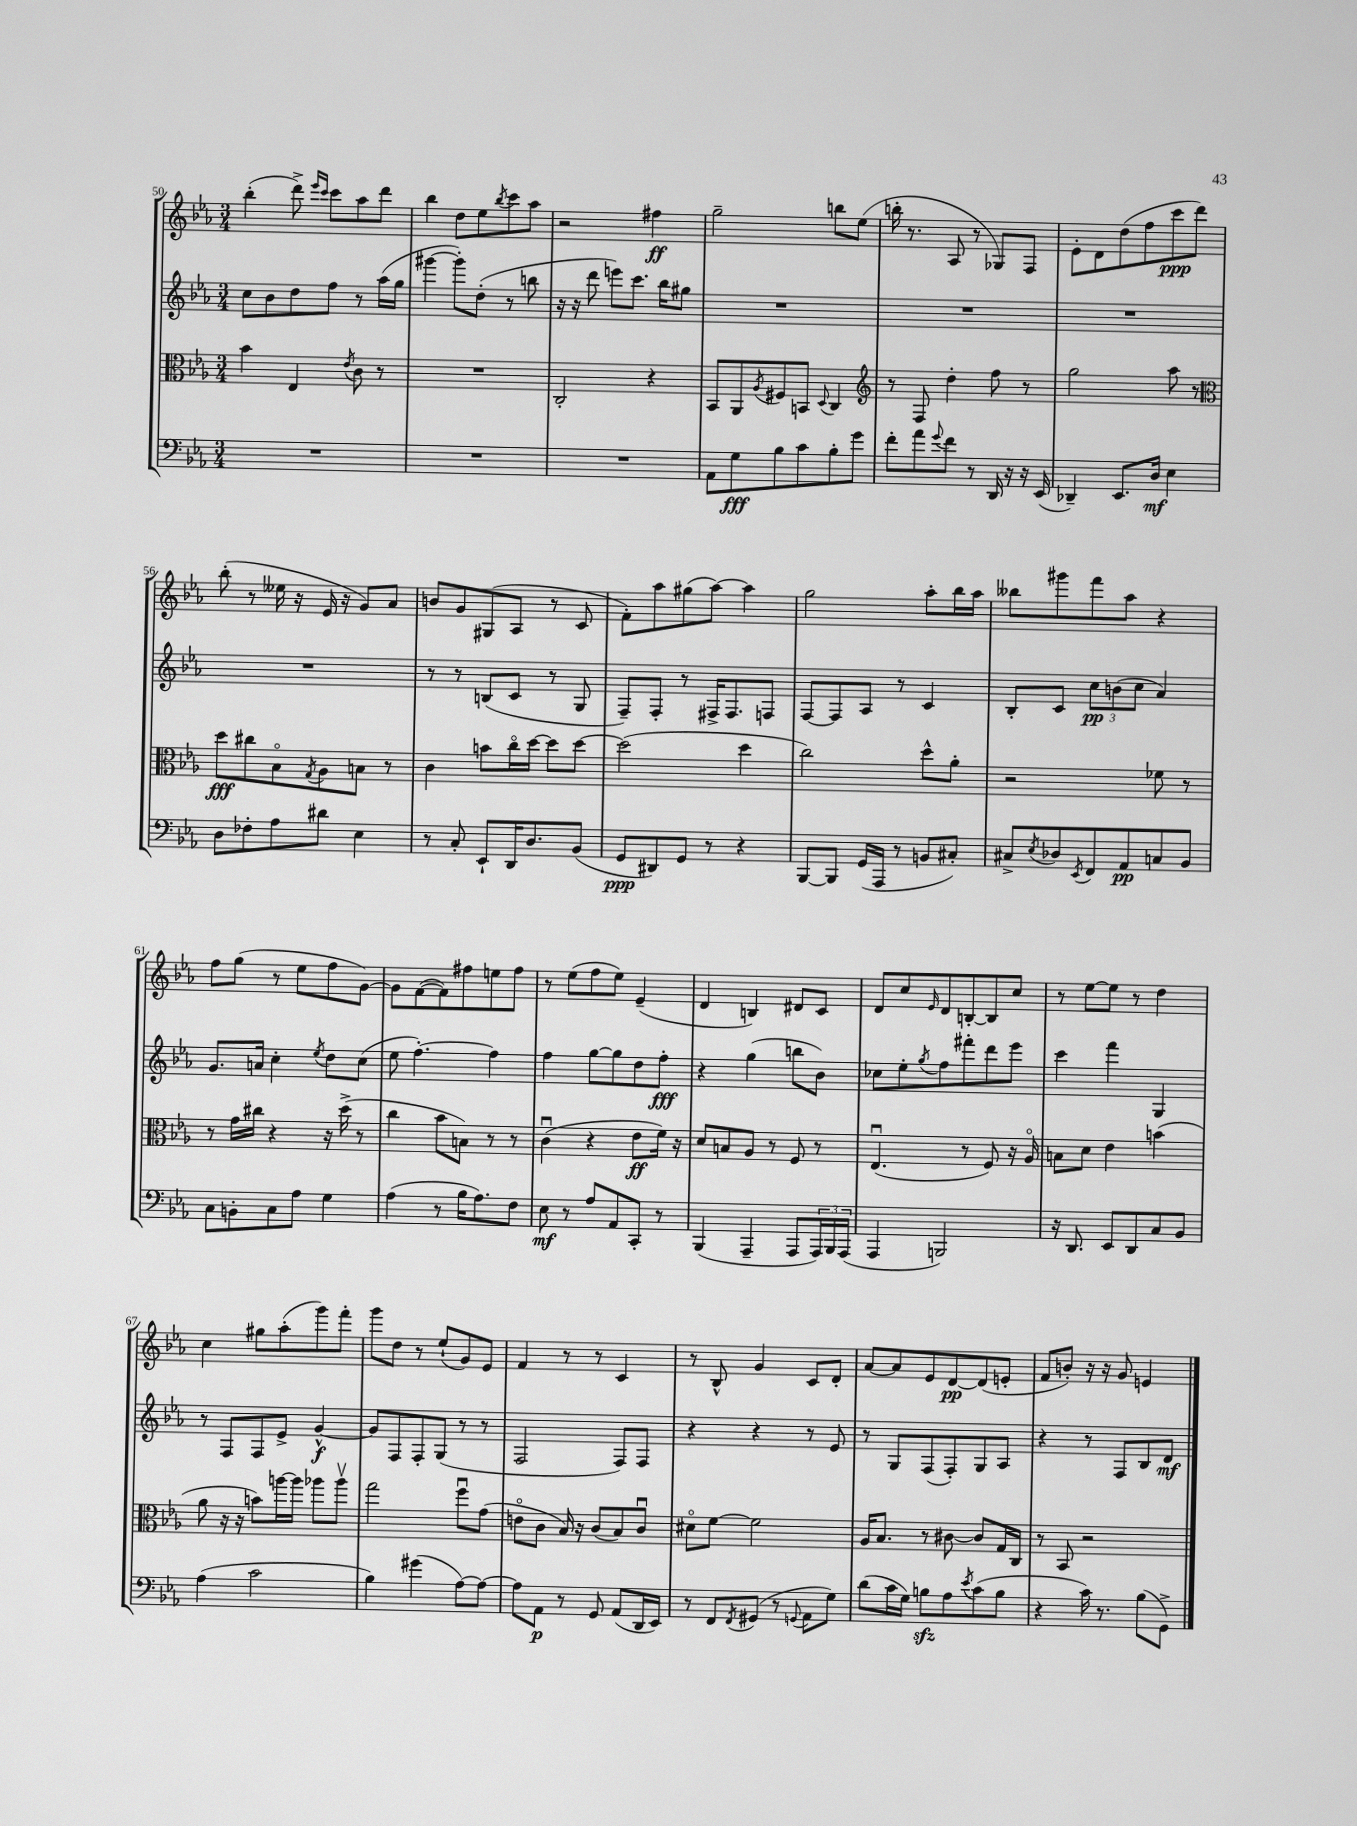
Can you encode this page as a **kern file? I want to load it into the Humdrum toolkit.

**kern	**kern	**kern	**kern
*staff4	*staff3	*staff2	*staff1
*clefF4	*clefC3	*clefG2	*clefG2
*k[b-e-a-]	*k[b-e-a-]	*k[b-e-a-]	*k[b-e-a-]
*M3/4	*M3/4	*M3/4	*M3/4
2.r	4b-	8cc	(4bb-'
.	.	8b-	.
.	4E-	8dd	8ddd^)
.	.	.	16qqeee-
.	.	.	16qqccc
.	.	8ff	8ccc
.	8qe-	.	.
.	8c	8r	8aa-
.	8r	(16aa-	8ddd
.	.	16gg	.
=	=	=	=
2.r	2.r	[4ggg#	4bb-
.	.	8ggg#'])	8dd
.	.	(8dd'	8ee-
.	.	.	8qbb-
.	.	8r	8ccc
.	.	8bb	8aa-
=	=	=	=
2.r	2C'	16r	2r
.	.	16r	.
.	.	8ddd	.
.	.	8eee)	.
.	.	8.ccc	.
.	4r	.	4ff#
.	.	16bb-	.
.	.	8gg#	.
=	=	=	=
8AA-	8BB-	2.r	2gg~
8G	8AA-	.	.
.	8qA-	.	.
8B-	8F#	.	.
8c	8BB	.	.
.	8qqD	.	.
8B-'	4C	.	8bb
8g	.	.	(8ee-
=	=	=	=
*	*clefG2	*	*
8f'	8r	2.r	16bb'
.	.	.	8.r
8a-	8F	.	.
8qqg	.	.	.
8f	4dd'	.	8A-
8r	.	.	8r
16DD	8ff	.	8G-)
16r	.	.	.
16r	8r	.	8F
(16EE-	.	.	.
=	=	=	=
4DD-~)	2gg	2.r	8e-'
.	.	.	8d
8.EE-	.	.	(8dd
.	.	.	8ff
16D	.	.	.
4E-	8aa-	.	8ccc
.	8r	.	8ddd)
=	=	=	=
*	*clefC3	*	*
8D	8dd	2.r	(8bb-'
8F-'	8cc#	.	8r
8A-	8B-o	.	16ee--
.	.	.	16r
.	8qG	.	.
8d#	8A-	.	16e-
.	.	.	16r
4E-	8B	.	8g)
.	8r	.	8a-
=	=	=	=
8r	4c	8r	8b
8C'	.	8r	8g
8EE-`	8b	(8B	(8G#
16DD	16cco	8c	8A-
8.D	[16dd	.	.
.	8dd]	8r	8r
(8BB-	[8dd	8G	8c
=	=	=	=
8GG	(2dd]	8F~)	8f')
8DD#)	.	8F'	8aa-
8GG	.	8r	(8gg#
8r	.	16F#^	[8aa-)
.	.	8.F#	.
4r	4dd	.	4aa-]
.	.	8F	.
=	=	=	=
[8BBB-	2cc)	[8F	2gg
8BBB-]	.	8F]	.
(16GG	.	8A-	.
16AAA-	.	.	.
8r	.	8r	.
8BB	8dd^^	4c	8aa-'
8C#')	8a-'	.	16bb-
.	.	.	16aa-
=	=	=	=
8C#^	2r	8B-'	8bb--
8qE-	.	.	.
8D-	.	8c	8ggg#
8qEE-	.	.	.
8FF	.	12cc	8fff
.	.	(12b	.
8AA-	.	.	8aa-
.	.	12cc	.
8C	8f-	4a-)	4r
8BB-	8r	.	.
=	=	=	=
8C	8r	8.g	8ff
8BB'	16g	.	(8gg
.	16cc#	16a	.
8C	4r	4cc'	8r
8A-	.	.	8ee-
.	.	8qee-	.
4G	16r	8dd	8ff
.	(16dd^	.	.
.	8r	(8cc	[8g)
=	=	=	=
(4A-	4cc	8ee-	8g]
.	.	[4.ff')	([8f
8r	8b-	.	8f])
16B-	8B)	.	8ff#
8.A-)	.	.	.
.	8r	4ff]	8ee
8F	8r	.	8ff#
=	=	=	=
8E-	(4cu	4ff	8r
8r	.	.	(8ee-
8A-	4r	[8gg	8ff
8AA-	.	8gg]	8ee-)
8CC'	8e-	8dd	(4e-~
8r	16f)	8ff'	.
.	16r	.	.
=	=	=	=
(4BBB-	8d	4r	4d
.	8B	.	.
4AAA-~	8A-	(4gg	4B)
.	8r	.	.
8AAA-	8F	8bb	8d#
24AAA-)	8r	8b-)	8c
24BBB-	.	.	.
(24AAA-	.	.	.
=	=	=	=
4AAA-	(4.E-u	8cc-	8d
.	.	8ee-'	8cc
.	.	8qgg	16qqe-
2BBB)	.	8ff	8d
.	8r	8fff#'	[8B'
.	8F)	8ddd	8B]
.	16r	8eee-	8cc
.	16A-o	.	.
=	=	=	=
16r	8B	4ccc	8r
8.DD	.	.	.
.	8d	.	[8ee-
8EE-	4e-	4fff	8ee-]
8DD	.	.	8r
8C	(4b	4G	4dd
8BB-	.	.	.
=	=	=	=
(4A-	8a-	8r	4cc
.	16r	8F	.
.	16r	.	.
2c	8b)	8F	8gg#
.	[16aa	8e-^	(8aa-'
.	16aa]	.	.
.	8aa-	[4g^^	8ggg)
.	8aa-v	.	8fff'
=	=	=	=
4B-)	2gg	8g]	8ggg
.	.	8F	8dd
(4g#	.	8F'	8r
.	.	(8G	(8ee-`
[8A-)	8ffu	8r	8g)
8A-_	(8g	8r	8e-
=	=	=	=
8A-]	8eo	2F	4f
8AA-	8c	.	.
8r	16B-)	.	8r
.	16r	.	.
8GG	(8c	.	8r
(8AA-	8B-)	8F)	4c
16DD	8cu	8F	.
16EE-)	.	.	.
=	=	=	=
8r	8d#o	4r	8r
8FF	[8f	.	8B-^^
8qFF	.	.	.
(8GG#	2f]	4r	4g
8r	.	.	.
8qqGG	.	.	.
8AA-	.	8r	8c
8G)	.	8e-	8d'
=	=	=	=
(8d	16A-	8r	[8a-
.	8.B-	.	.
16c	.	8G	8a-]
16G)	.	.	.
8B	8r	(8F	8e-
8A-	[8c#	8F')	[8d
8qe-	.	.	.
(8c	8c#]	8G	(8d]
8B	16G	8A-	8e'
.	16C	.	.
=	=	=	=
4r	8r	4r	8f
.	8BB-	.	8b')
16c)	2r	8r	16r
8.r	.	.	16r
.	.	8F	8g
(8B-	.	8B-	4e
8GG^)	.	8d	.
==	==	==	==
*-	*-	*-	*-
